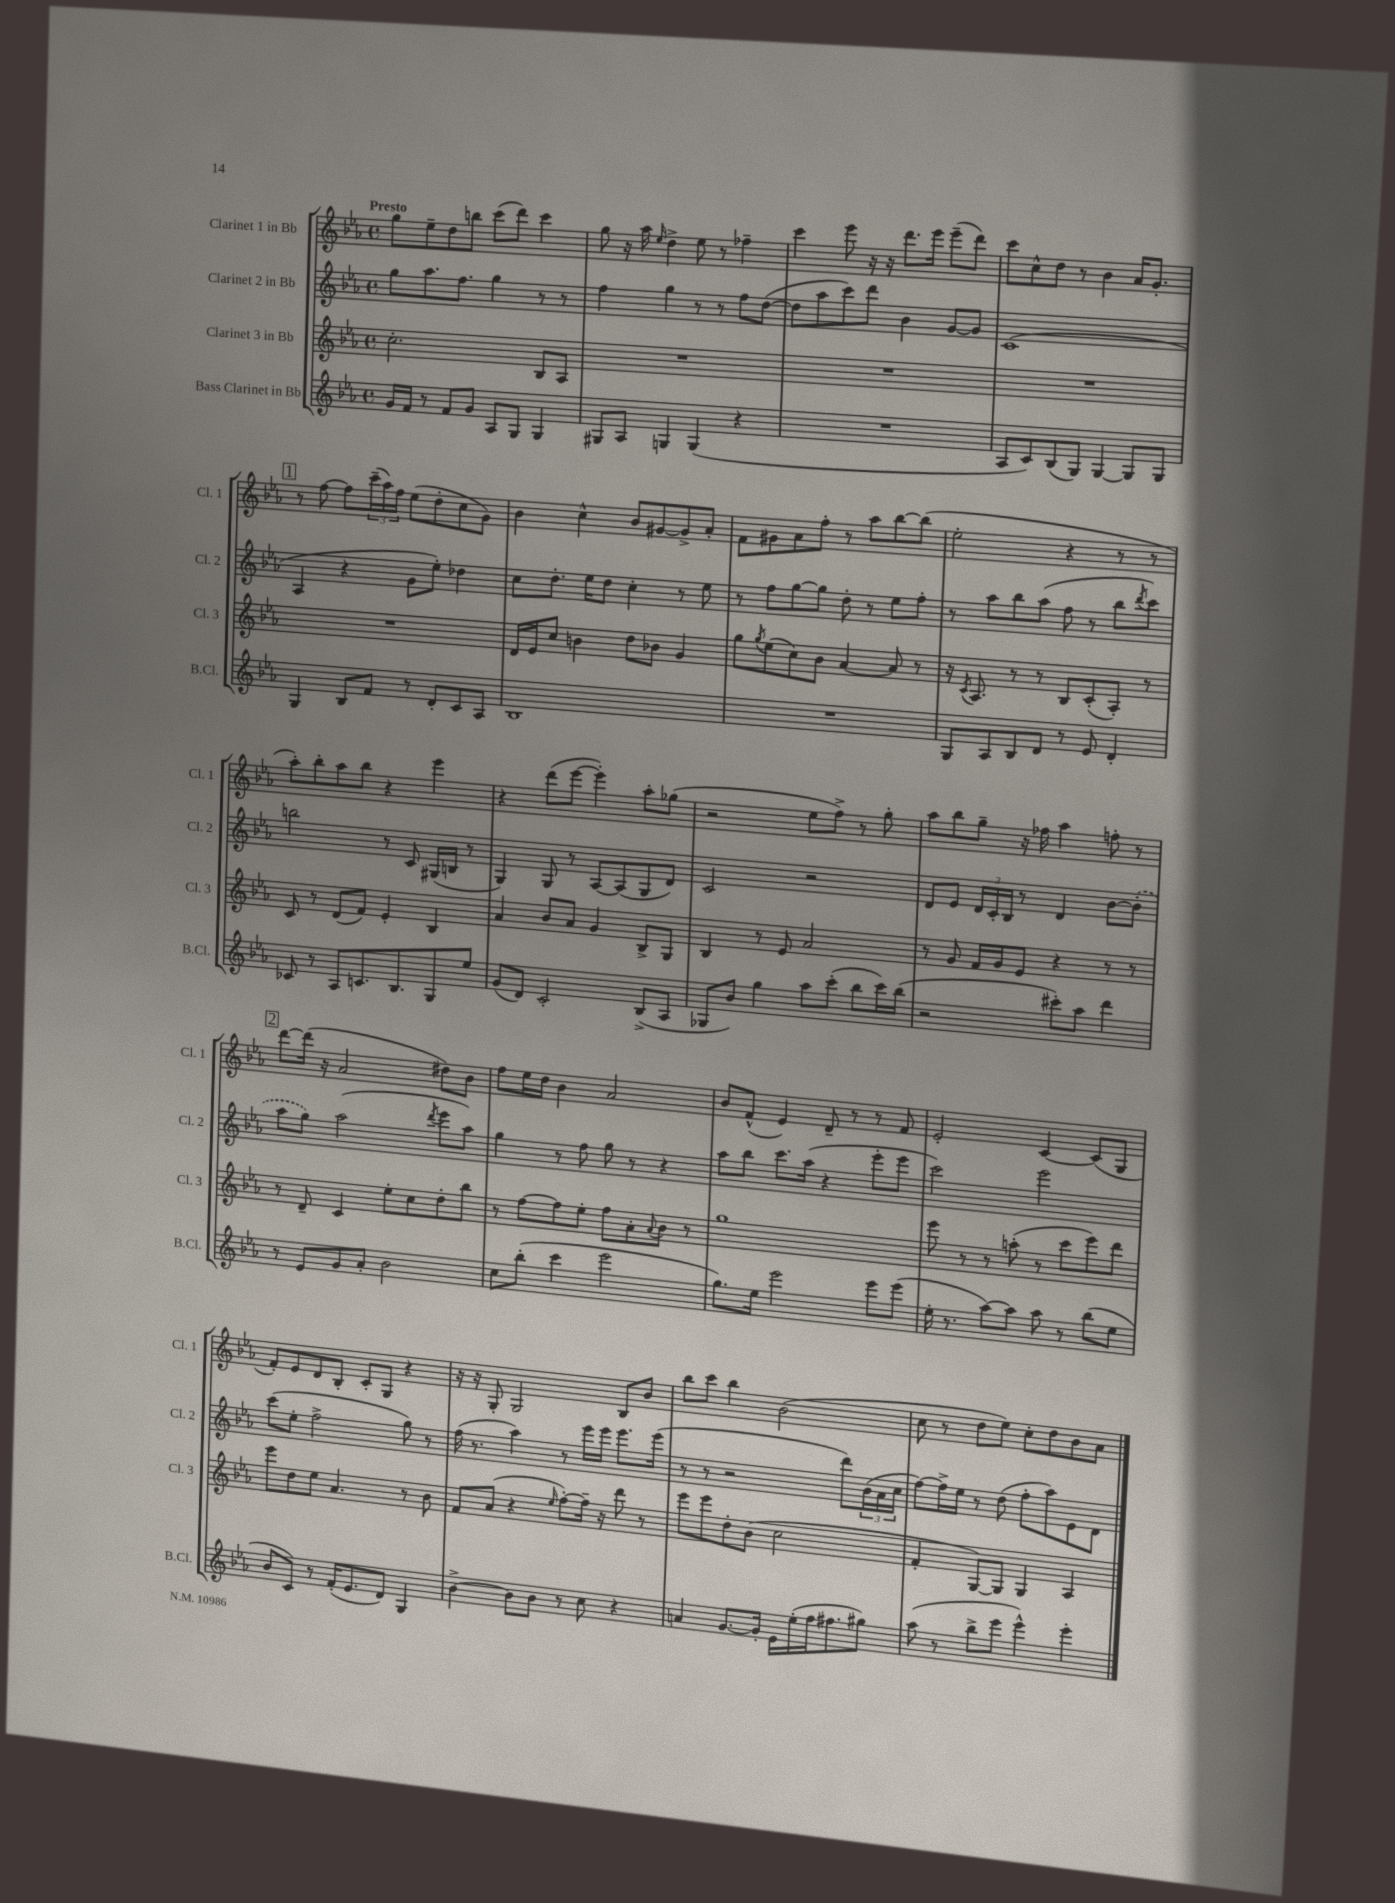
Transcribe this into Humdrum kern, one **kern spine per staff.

**kern	**kern	**kern	**kern
*staff4	*staff3	*staff2	*staff1
*clefG2	*clefG2	*clefG2	*clefG2
*k[b-e-a-]	*k[b-e-a-]	*k[b-e-a-]	*k[b-e-a-]
*M4/4	*M4/4	*M4/4	*M4/4
*met(c)	*met(c)	*met(c)	*met(c)
16g/LL	2.cc'\	8gg\L	8gg\L
16f/JJ	.	.	.
8r	.	8.aa-\	8ee-~\
8f/L	.	.	8dd\
.	.	8.ff\J	.
8g/J	.	.	8bb\J
8A-/L	.	4gg\	(8ccc\L
8G/J	.	.	8ddd\J)
4G/	8B-/L	8r	4ccc\
.	8A-/J	8r	.
=	=	=	=
8G#/L	1r	4ff\	8gg\
8A-/J	.	.	16r
.	.	.	16aa-\
.	.	.	16qqee-/
4G/	.	4gg\	4dd^\
(4G/	.	8r	8ee-\
.	.	8r	8r
4r	.	8ff\L	4ff-~\
.	.	([8dd\J	.
=	=	=	=
1r	1r	8dd\]L	4ccc\
.	.	8aa-\	.
.	.	8ccc\)	8eee-\
.	.	8ddd\J	16r
.	.	.	16r
.	.	4b-\	8.ddd\L
.	.	.	16eee-\Jk
.	.	[8g/L	(8eee-~\L
.	.	8g/]J	8ddd\J)
=	=	=	=
8A-/L	1r	(1c	8ccc\L
8c/)	.	.	8cc^^\
(8B-/	.	.	8dd\J
8G/J)	.	.	8r
[4G/	.	.	4b-\
8G/]L	.	.	16a-/LK
.	.	.	8.g'/J
8G/J	.	.	.
=	=	=	=
4G/	1r	4A-/	8r
.	.	.	[8ff\
8B-/L	.	4r	8ff\]L
8f/J	.	.	(24ccc~\L
.	.	.	24aa-\)
.	.	.	24ff\JJ
8r	.	8g\L	(8ee-\L
8d'/L	.	8ee-'\J)	8dd'\
8c/	.	4dd-\	8cc\
8A-/J	.	.	8g\J)
=	=	=	=
1B-	16d/LL	8cc\L	4b-\
.	16e-/J	.	.
.	8cc/J	8.dd'\J	.
.	4b\	.	4cc^^\
.	.	16ee-\LK	.
.	.	8dd\J	.
.	8dd\L	4cc'\	8b-/L
.	8b-\J	.	[8g#/
.	4g/	8r	8g#^/]
.	.	8ee-\	8a-'/J
=	=	=	=
1r	8gg\L	8r	8f\L
.	8qgg/	.	.
.	(8ee-\	8ff\L	8g#\
.	8cc\)	[8gg\	8a-\
.	8b-\J	8gg\]J	8ff'\J
.	[4a-/	8dd'\	8r
.	.	8r	8aa-\L
.	8a-/]	8ee-\L	[8bb-\
.	8r	8ff'\J	(8bb-\]J
=	=	=	=
8G/L	16r	8r	2ee-'\
.	8qc/	.	.
.	8.A-/	.	.
8A-/	.	8aa-\L	.
8B-/	8r	8bb-\	.
8d/J	8r	(8aa-\J	.
8r	8B-/L	8ff\	4r
8e-/	(8c'/	8r	.
4d'/	8A-'/J)	8bb-\L	8r
.	.	8qddd/	.
.	8r	8ccc\J)	8r
=	=	=	=
8c-/	8c/	2bb\	8aa-'\L)
8r	8r	.	8bb-'\
8A-/L	(8d/L	.	8aa-\
8.c/	8f/J)	.	8bb-\J
.	4e-'/	8r	4r
8.B-/	.	.	.
.	.	8c/	.
8G/	4B-/	(16G#/LL	4eee-\
.	.	16B/JJ	.
8ee-/J	.	8r	.
=	=	=	=
(8g/L	4a-/	4G/)	4r
8d/J)	.	.	.
2c'/	8b-/L	8G/	(8ddd\L
.	8a-/J	8r	[8eee-\J
.	4g/	[8A-/L	4eee-'\])
.	.	(8A-/]	.
(8B-^/L	8B-^/L	8G/	8aa-'\L
8A-/J	8G/J	8d/J)	(8gg-\J
=	=	=	=
8G-/L	4B-/	2c/	2r
8b-/J)	.	.	.
4gg\	8r	.	.
.	8e-/	.	.
8aa-\L	2a-/	2r	8ee-\L
(8ccc'\J	.	.	8ff^\J)
8bb-\L	.	.	8r
16ccc\L)	.	.	8gg'\
(16bb-\JJ	.	.	.
=	=	=	=
2r	8r	8d/L	8aa-\L
.	8g/	8e-/J	8bb-\
.	16f/LL	24d/LL	8gg~\J
.	.	24c'/	.
.	16g/J	.	.
.	.	24B-/JJ	.
.	8e-/J	8r	16r
.	.	.	16ff-\
8ccc#'\L)	4r	4d/	4aa-\
8aa-\J	.	.	.
4ddd\	8r	[8b-\L	8ff'\
.	8r	(8b-'\]J	8r
=	=	=	=
8r	8r	8aa-\L	[8ddd\L
8e-/L	8d~/	8gg\J)	(16ddd\]Jk
.	.	.	16r
8g/	4c/	(2aa-\	2a-/
8a-'/J	.	.	.
2b-\	8ee-'\L	.	.
.	8cc\	.	.
.	.	8qddd/	.
.	8dd'\	8eee-\L	8dd#\L)
.	8bb-\J	8aa-\J)	8b-\J
=	=	=	=
8cc\L	8r	4gg\	8ff\L
(8bb-'\J	[8ff\L	.	16ee-\L
.	.	.	16dd\JJ
4ccc\	8ff\]	8r	4b-\
.	8ee-'\J	8ff\	.
2eee-\	8ff\L	8gg\	2a-/
.	8a-'\	8r	.
.	8qqa-/	.	.
.	8b-\J	4r	.
.	8r	.	.
=	=	=	=
8.gg\L)	1gg	8aa-\L	8b-/L
.	.	8bb-\J	(8f^^/J
16ee-\Jk	.	.	.
2eee-\	.	8.ccc\L	4e-/)
.	.	(16aa-\Jk	.
.	.	4r	8d~/
.	.	.	8r
8eee-\L	.	8eee-'\L	8r
(8eee-\J	.	8eee-\J	8f/
=	=	=	=
16ee-'\	8eee-\	2ccc\)	2e-'/
8.r	.	.	.
.	8r	.	.
[8aa-\L)	8r	.	.
8aa-\]J	(8aa'\	.	.
8aa-\	8r	2eee-\	[4c/
8r	8ccc\L	.	.
(8bb-\L	8eee-\)	.	(8c/]L
8ee-\J	8ddd\J	.	8G/J
=	=	=	=
8b-/L	8eee-\L	(8ccc\L	8f'/L)
8c/J)	8dd\	8ee-'\J	8e-/
8r	8ee-\J	2ff^\	8d/
(16f'/LK	4.a-/	.	8B-'/J
8.e-/	.	.	.
.	.	.	8c'/L
8d/J)	.	.	8G/J
4G/	8r	8gg\)	4r
.	8b-\	8r	.
=	=	=	=
[4b-^\	8f/L	(16ff\	16r
.	.	8.r	16r
.	(8a-/J	.	8G'/
8b-\]L	4r	4aa-\)	2G/
8b-\J	.	.	.
.	16qqee-/	.	.
8r	[8ff'\L)	8r	.
8cc\	16ff~\]Jk	16eee-\LL	.
.	16r	16eee-\JJ	.
4r	8ddd\	8.eee-\L	8B-/L
.	8r	.	8b-/J
.	.	(16eee-\Jk	.
=	=	=	=
4a/	8eee-\L	8r	8bb-\L
.	8eee-\	8r	8ccc\J
[8.g/L	8dd'\	2r	4bb-\
.	(8b-\J	.	.
16g'/]Jk	.	.	.
16e-\LL	2cc\	.	(2b-\
(16ee-'\	.	.	.
16ff\J	.	.	.
8.ff#\	.	.	.
.	.	8ddd\L)	.
8gg#\J)	.	(24b-\L	.
.	.	24a-\	.
.	.	24cc\JJ	.
=	=	=	=
(8aa-\	4f'/	[8ff\L)	8cc\
8r	.	16ff^\]L	8r
.	.	16ee-\JJ	.
8bb-^\L	[8G/L)	8r	8dd\L
8eee-\J	8G/]J	(8dd\	8ee-\J)
4eee-^^\)	4G/	8ff'\L	8cc'\L
.	.	8aa-\)	8dd\
4eee-'\	4A-/	8e-\	8b-\
.	.	8d\J	8a-\J
==	==	==	==
*-	*-	*-	*-
